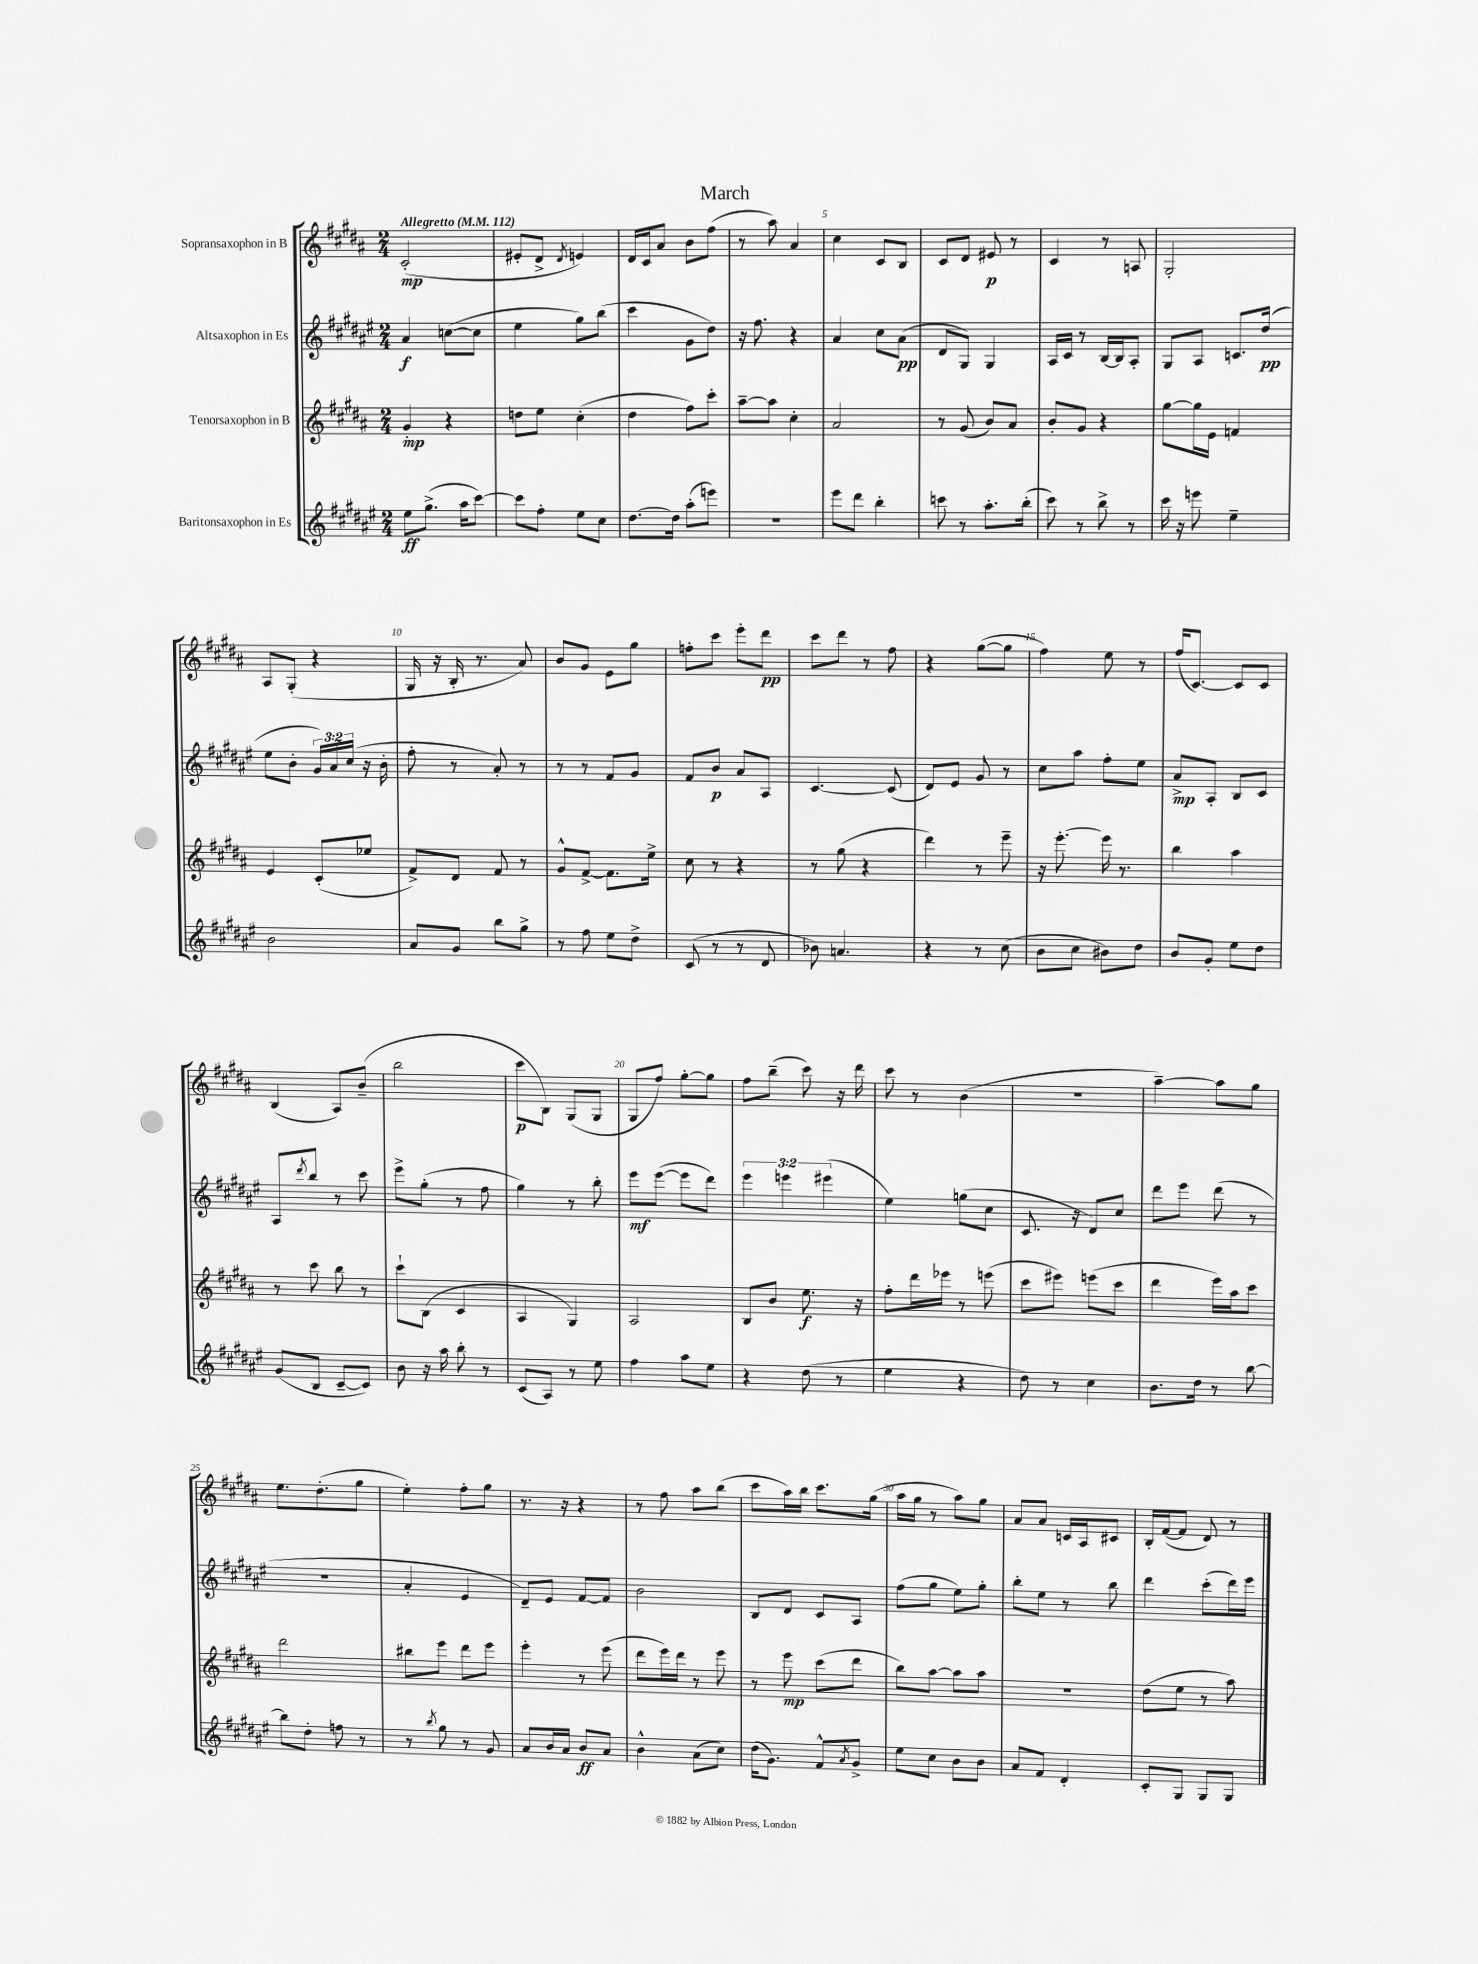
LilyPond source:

\header { title = "March" }
<<
\new StaffGroup <<
\new Staff = "s0" \with { instrumentName = "Sopransaxophon in B" } {
    \clef treble \key b \major \numericTimeSignature \time 2/4 \tempo "Allegretto" 4 = 112
    cis'2-.\mp( |
    eis'8-. dis'8-> \acciaccatura { dis'8 } e'4) |
    dis'16 cis'16 ais'8 b'8 fis''8( |
    r8 ais''8) ais'4 |
    cis''4 cis'8 b8 |
    cis'8 dis'8 eis'8\p r8 |
    cis'4 r8 a8 |
    gis2-. |
    ais8 gis8-.( r4 |
    gis16 r16 b16-. r8. ais'8) |
    b'8 gis'8 e'8 gis''8 |
    f''8-. cis'''8 e'''8-. dis'''8\pp |
    cis'''8 dis'''8 r8 fis''8 |
    r4 gis''8~( gis''8 |
    fis''4) e''8 r8 |
    fis''16( cis'8.~) cis'8 cis'8 |
    b4( ais8) b'8--( |
    b''2 |
    cis'''8\p b8) gis8( gis8 |
    gis8 fis''8) gis''8~-. gis''8 |
    fis''8 b''8--( cis'''8) r16 dis'''16 |
    cis'''8 r8 b'4( |
    r2 |
    ais''4~--) ais''8 gis''8 |
    e''8. dis''8.-.( gis''8 |
    e''4-.) fis''8-. gis''8 |
    r8. r16 r4 |
    r8 fis''8 ais''8 b''8( |
    cis'''8 ais''16) b''16 cis'''8. gis''16( |
    ais''16 gis''16 r8 ais''8) gis''8 |
    ais'8 ais'8 c'16 ais16 cis'8 |
    b16-. fis'16~( fis'8 dis'8) r8 \bar "|." |
}
\new Staff = "s1" \with { instrumentName = "Altsaxophon in Es" } {
    \clef treble \key fis \major \numericTimeSignature \time 2/4 \override Staff.TupletNumber.text = #tuplet-number::calc-fraction-text
    ais'4\f c''8~( c''8 |
    eis''4 gis''8) b''8( |
    cis'''4 gis'8 dis''8) |
    r16 fis''8. r4 |
    ais'4 cis''8 ais'8\pp( |
    dis'8 gis8) gis4 |
    ais16 cis'16 r8 b16~ b16 ais8-. |
    gis8 ais8 c'8. dis''16\pp( |
    eis''8 b'8-. \tuplet 3/2 { gis'16) ais'16 cis''16( } r16 b'16-. |
    fis''8-. r8 ais'8-.) r8 |
    r8 r8 fis'8 gis'8 |
    fis'8 b'8\p ais'8 ais8 |
    cis'4.~ cis'8( |
    dis'8) eis'8 gis'8 r8 |
    cis''8 ais''8 fis''8-. eis''8 |
    ais'8->\mp ais8-. b8 cis'8 |
    ais8 \acciaccatura { dis'''8 } b''8 r8 cis'''8 |
    eis'''8-> gis''8-.( r8 fis''8 |
    gis''4) r8 b''8-. |
    eis'''8\mf eis'''8~( eis'''8 dis'''8) |
    \tuplet 3/2 { eis'''4 e'''4 eis'''4( } |
    eis''4) g''8( cis''8 |
    cis'8. r16 dis'8) cis''8 |
    dis'''8 eis'''8 dis'''8( r8 |
    r2 |
    ais'4-. eis'4 |
    dis'8--) eis'8 fis'8~ fis'8 |
    b'2 |
    b8 dis'8 cis'8 ais8 |
    fis''8( gis''8 eis''8) gis''8-. |
    b''8-. eis''8 r8 b''8 |
    dis'''4 cis'''8-.( dis'''16) eis'''16 \bar "|." |
}
\new Staff = "s2" \with { instrumentName = "Tenorsaxophon in B" } {
    \clef treble \key b \major \numericTimeSignature \time 2/4
    gis'4-.\mp r4 |
    d''8 e''8 cis''4-.( |
    dis''4 fis''8) cis'''8-. |
    ais''8~-- ais''8 cis''4-. |
    ais'2 |
    r8 gis'8( b'8) ais'8 |
    b'8-. gis'8 r4 |
    gis''8~ gis''16 e'16 f'4 |
    e'4 cis'8-.( ees''8 |
    fis'8->) dis'8 fis'8 r8 |
    gis'8-^ fis'8~-> fis'8. e''16-> |
    cis''8 r8 r4 |
    r8 gis''8( r4 |
    dis'''4) r8 e'''8-- |
    r16 e'''8.~-. e'''16 r8. |
    b''4 ais''4 |
    r8 cis'''8 b''8 r8 |
    cis'''8-! b8( cis'4 |
    ais4 gis4) |
    ais2 |
    b8 b'8 e''8.\f r16 |
    fis''8-. dis'''16 ees'''16 r8 e'''8( |
    cis'''8 eis'''8) e'''8( cis'''8 |
    dis'''4 e'''16) ais''16 cis'''8 |
    dis'''2 |
    bis''8 e'''8 dis'''8 e'''8 |
    e'''4-. r8 e'''8( |
    dis'''8 e'''16) dis'''16 r8 e'''8 |
    r8 e'''8\mp cis'''8( dis'''8 |
    b''8) ais''8~ ais''8 ais''8 |
    r2 |
    dis''8( e''8 r8 ais''8) \bar "|." |
}
\new Staff = "s3" \with { instrumentName = "Baritonsaxophon in Es" } {
    \clef treble \key fis \major \numericTimeSignature \time 2/4
    eis''8\ff gis''8.->( ais''16 cis'''8~) |
    cis'''8 fis''8-. eis''8 cis''8 |
    dis''8.~ dis''16 ais''8-.( e'''8) |
    R2 |
    eis'''8 dis'''8 b''4-. |
    c'''8 r8 ais''8.-. b''16-.( |
    cis'''8) r8 b''8-> r8 |
    cis'''16 r16 e'''8 eis''4-- |
    b'2 |
    ais'8 gis'8 b''8 gis''8-> |
    r8 fis''8 eis''8 dis''8-> |
    cis'8( r8 r8 dis'8 |
    bes'8) a'4. |
    r4 r8 cis''8( |
    b'8 cis''8 bis'8) dis''8 |
    b'8 gis'8-. eis''8 dis''8 |
    gis'8( b8 cis'8~-- cis'8) |
    b'8 r16 ais''16 b''8-. r8 |
    cis'8( ais8) r8 eis''8 |
    fis''4 ais''8 eis''8 |
    r4 dis''8( r8 |
    eis''4 r4 |
    dis''8) r8 cis''4 |
    b'8. dis''16 r8 b''8~ |
    b''8 dis''8-. f''8 r8 |
    r8 \acciaccatura { b''8 } gis''8 r8 gis'8 |
    ais'8 b'16 ais'16 b'8\ff ais'8 |
    b'4-^ ais'8( cis''8) |
    dis''16( gis'8.) fis'8-^ \acciaccatura { ais'8 } gis'8-> |
    eis''8 cis''8 b'8 b'8 |
    ais'8 fis'8 dis'4-. |
    cis'8-. gis8 gis8 gis8 \bar "|." |
}
>>
>>
\layout { \context { \Score \override BarNumber.break-visibility = ##(#f #t #t) barNumberVisibility = #(every-nth-bar-number-visible 5) } }
